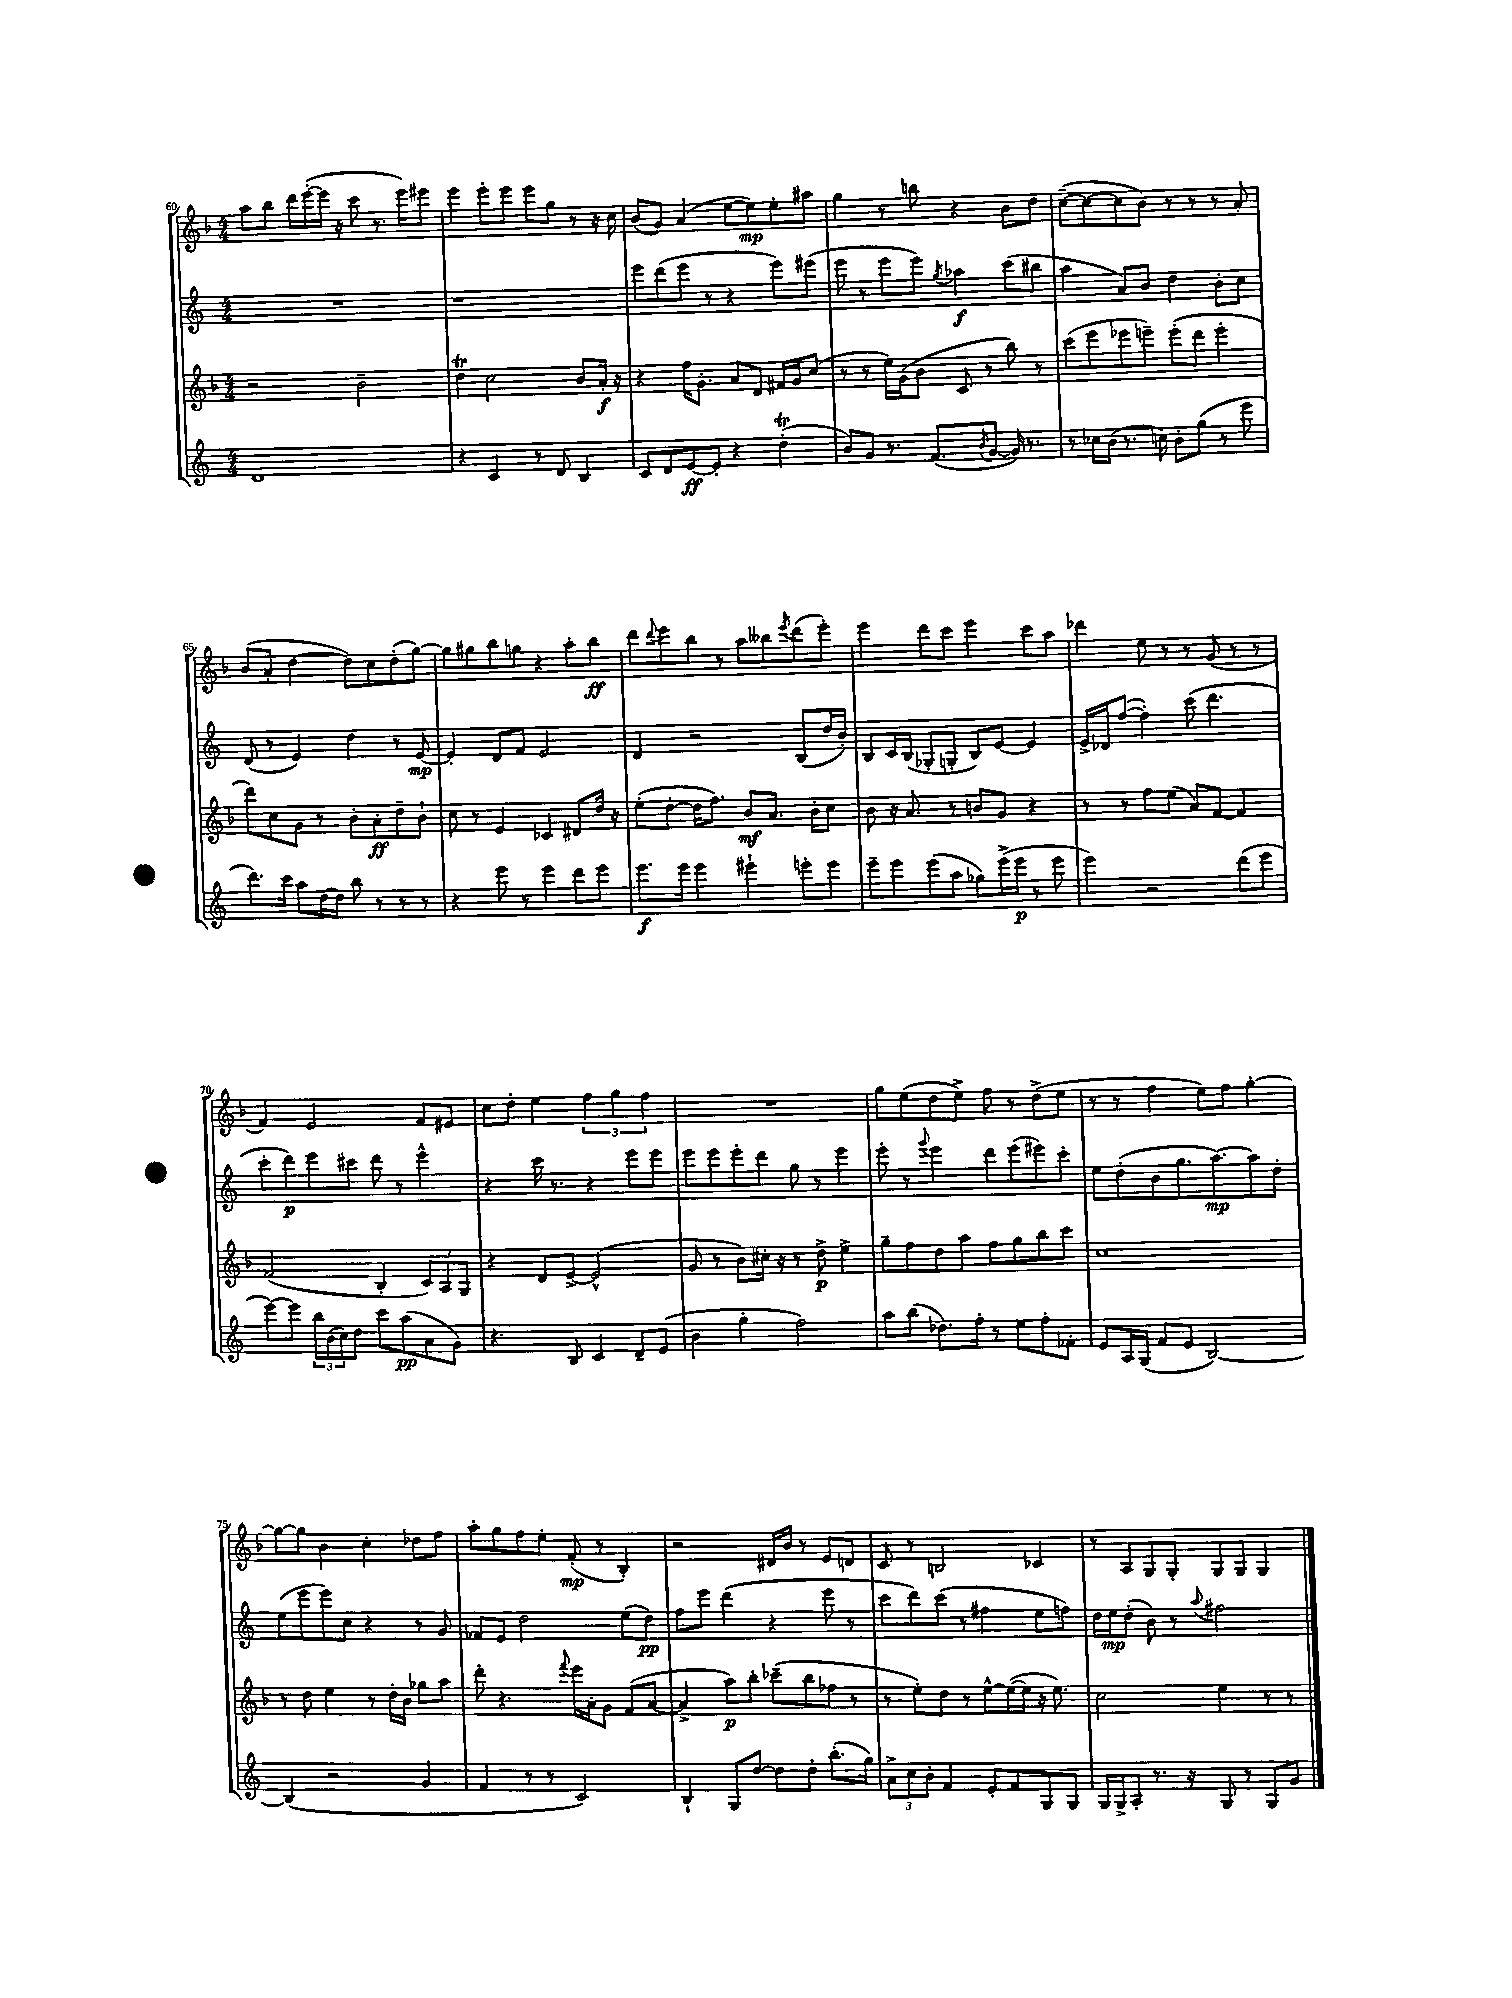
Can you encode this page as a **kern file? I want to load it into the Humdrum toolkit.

**kern	**kern	**kern	**kern
*staff4	*staff3	*staff2	*staff1
*clefG2	*clefG2	*clefG2	*clefG2
*k[]	*k[b-]	*k[]	*k[b-]
*M4/4	*M4/4	*M4/4	*M4/4
1d	2r	1r	8aa
.	.	.	8bb-
.	.	.	16ddd
.	.	.	([16eee'
.	.	.	16eee]
.	.	.	16r
.	2b-~	.	8ccc
.	.	.	8.r
.	.	.	16eee)
.	.	.	8eee#
=	=	=	=
4r	4dd	1r	4eee
4c	2cc	.	8eee'
.	.	.	8eee
8r	.	.	8eee
8d	.	.	8gg
4B	8b-	.	8r
.	16a'	.	16r
.	16r	.	16cc
=	=	=	=
8c	4r	8eee	(8b-
8d	.	(8ddd	8g)
[8e	16ff	8eee	(4a
.	8.g'	.	.
8e']	.	8r	.
4r	8a	4r	[8ee
.	8d	.	8ee])
(4dd'	16f#	8eee)	8ee'
.	16g	.	.
.	(8cc	(8eee#	8aa#
=	=	=	=
8b)	8r	8eee	4gg
8g	8r	8r	.
8.r	16ee)	8eee	8r
.	(16g	.	.
.	8b-	8eee)	8bb
(8.f	.	.	.
.	.	8qgg	.
.	8c	4aa-	4r
8qb	.	.	.
[8g	8r	.	.
16g])	8bb-)	(8ccc	8b-
8.r	.	.	.
.	8r	8bb#	8dd
=	=	=	=
8r	(8ccc	4aa	([8cc~
16cc-	8eee	.	8cc_
(16b	.	.	.
8.r	8eee-	8a)	8cc]
.	8eee~)	8b	8b-)
16cc)	.	.	.
8b'	(8eee'	4dd	8r
(8gg	8ddd	.	8r
8r	4eee'	8b'	8r
8eee	.	8cc	8a'
=	=	=	=
8.ddd)	8ddd)	(8d	(8b-
.	8cc	8r	8a'
16ccc	.	.	.
8aa	8g	4e)	[4dd
[16dd	8r	.	.
16dd]	.	.	.
8bb	8b-'	4dd	8dd])
8r	8a'	.	8cc
8r	8dd~	8r	(8dd'
8r	8b-`	[8e	[8gg)
=	=	=	=
4r	8cc	4e']	8gg]
.	8r	.	8gg#
8eee	4e	8d	8bb-
8r	.	8f	8gg
4eee	4c-	2e	4r
8ddd	8d#	.	8aa'
8eee	16dd	.	8bb-
.	16r	.	.
=	=	=	=
8.eee	(8ee'	4d	8ddd
.	.	.	8qqddd
.	[8dd'	.	8eee
16eee	.	.	.
4eee	16dd]	2r	8bb-
.	8.ff)	.	.
.	.	.	8r
4eee#`	8b-	.	8aa
.	8.a	.	8bb--
.	.	.	8qeee
8eee'	.	(8B	(8ddd
.	16b-'	.	.
8eee	8cc	16dd	8eee')
.	.	16b')	.
=	=	=	=
8eee~	8b-	8B	4eee
8eee	16r	16c	.
.	8.a	(16B	.
(8eee	.	8G-'	8ddd
8aa	8r	8G'	8ccc
8gg-)	8b	8B)	4eee
(16eee^	8g	[8e	.
16eee	.	.	.
8r	4r	4e]	8ccc
8eee	.	.	8aa
=	=	=	=
4eee)	8r	16e^	4ddd-
.	.	16d-	.
.	8r	([8ff	.
2r	8ff	4ff'])	8ee
.	(8ee	.	8r
.	8a)	(8ccc	8r
.	[8f	4.ddd	(8g
(8ddd	4f]	.	8r
8eee	.	.	8r
=	=	=	=
[8eee)	(2f	8ccc'	4f)
8eee]	.	8ddd)	.
24bb	.	8eee	2e
(24b	.	.	.
24cc)	.	.	.
8dd	.	8ccc#	.
8ccc	4B-'	8ddd	.
(8aa	.	8r	.
8a	12c)	4eee^^	8f
.	12A	.	.
8g)	.	.	8e#
.	12G	.	.
=	=	=	=
4.r	4r	4r	8cc
.	.	.	8dd'
.	8d	16ccc	4ee
.	.	8.r	.
8B	[8e^	.	.
4c	(2e^^]	4r	6ff
.	.	.	6gg
8d~	.	8eee	.
.	.	.	6ff
(8e	.	8eee	.
=	=	=	=
4b	8g	8eee	1r
.	8r	8eee	.
4gg'	8b-)	8eee'	.
.	16cc#'	8ddd	.
.	16r	.	.
2ff)	8r	8gg	.
.	8dd^	8r	.
.	4ee^	4eee	.
=	=	=	=
8aa	8gg~	8eee'	8gg
(8bb	8ff	8r	(8ee
.	.	8qqggg	.
8.dd-)	8dd	4eee	8dd
.	8aa	.	8ee^)
16ff'	.	.	.
8r	8ff	8ddd	8ff
8ee	8gg	(8eee	8r
8ff'	8bb-	8eee#)	(8dd^
8f-'	8ccc	8ccc'	8ee
=	=	=	=
8e	1cc	8ee	8r
16A	.	(8dd'	8r
(16G	.	.	.
8f	.	8b	4ff
8e	.	8.gg	.
[2B)	.	.	8ee)
.	.	[8.aa)	.
.	.	.	8ff
.	.	8aa]	[4gg'
.	.	8dd'	.
=	=	=	=
(4B]	8r	(8ee	8gg_
.	8dd	8eee	8gg]
2r	4ee	8eee)	4b-
.	.	8cc	.
.	8r	4r	4cc'
.	16dd'	.	.
.	16b-	.	.
4g	8gg-	8r	8dd-
.	8aa	8g	8ff
=	=	=	=
4f	8ddd'	8f-	8aa'
.	4.r	8e	8gg
8r	.	2dd	8ff
8r	.	.	8ee'
.	8qqfff	.	.
2c)	16eee	.	(8f'
.	16a'	.	.
.	8g	.	8r
.	(8f	(8ee	4B-')
.	[8a	8dd)	.
=	=	=	=
4B`	4a^]	8ff	2r
.	.	8eee	.
8G	8aa)	(4ddd	.
[8dd	8bb-'	.	.
8dd]	(8ccc-~	4r	16d#
.	.	.	16b-
8dd'	8bb-	.	8r
(8.bb'	8ff-	8eee	8e
.	8r	8r	8d
16gg)	.	.	.
=	=	=	=
12a^	8r	8ccc	8c
12cc	.	.	.
.	8ee')	8ddd)	8r
12b'	.	.	.
4f	8dd	(8ccc	2B
.	8r	8r	.
8e'	[8ee^^	4ff#	.
8f	(16ee_	.	.
.	16ee]	.	.
8G	16r	8ee	4c-
.	8.ee)	.	.
8G	.	8ff)	.
=	=	=	=
16G	2cc	16dd	8r
16G^	.	16ee	.
8A'	.	(8dd'	8A
8.r	.	8b)	8G
.	.	8r	8G'
16r	.	.	.
.	.	8qqaa	.
8G	4ee	2ff#	8G
8r	.	.	8G
8G	8r	.	4G
8g	8r	.	.
==	==	==	==
*-	*-	*-	*-
